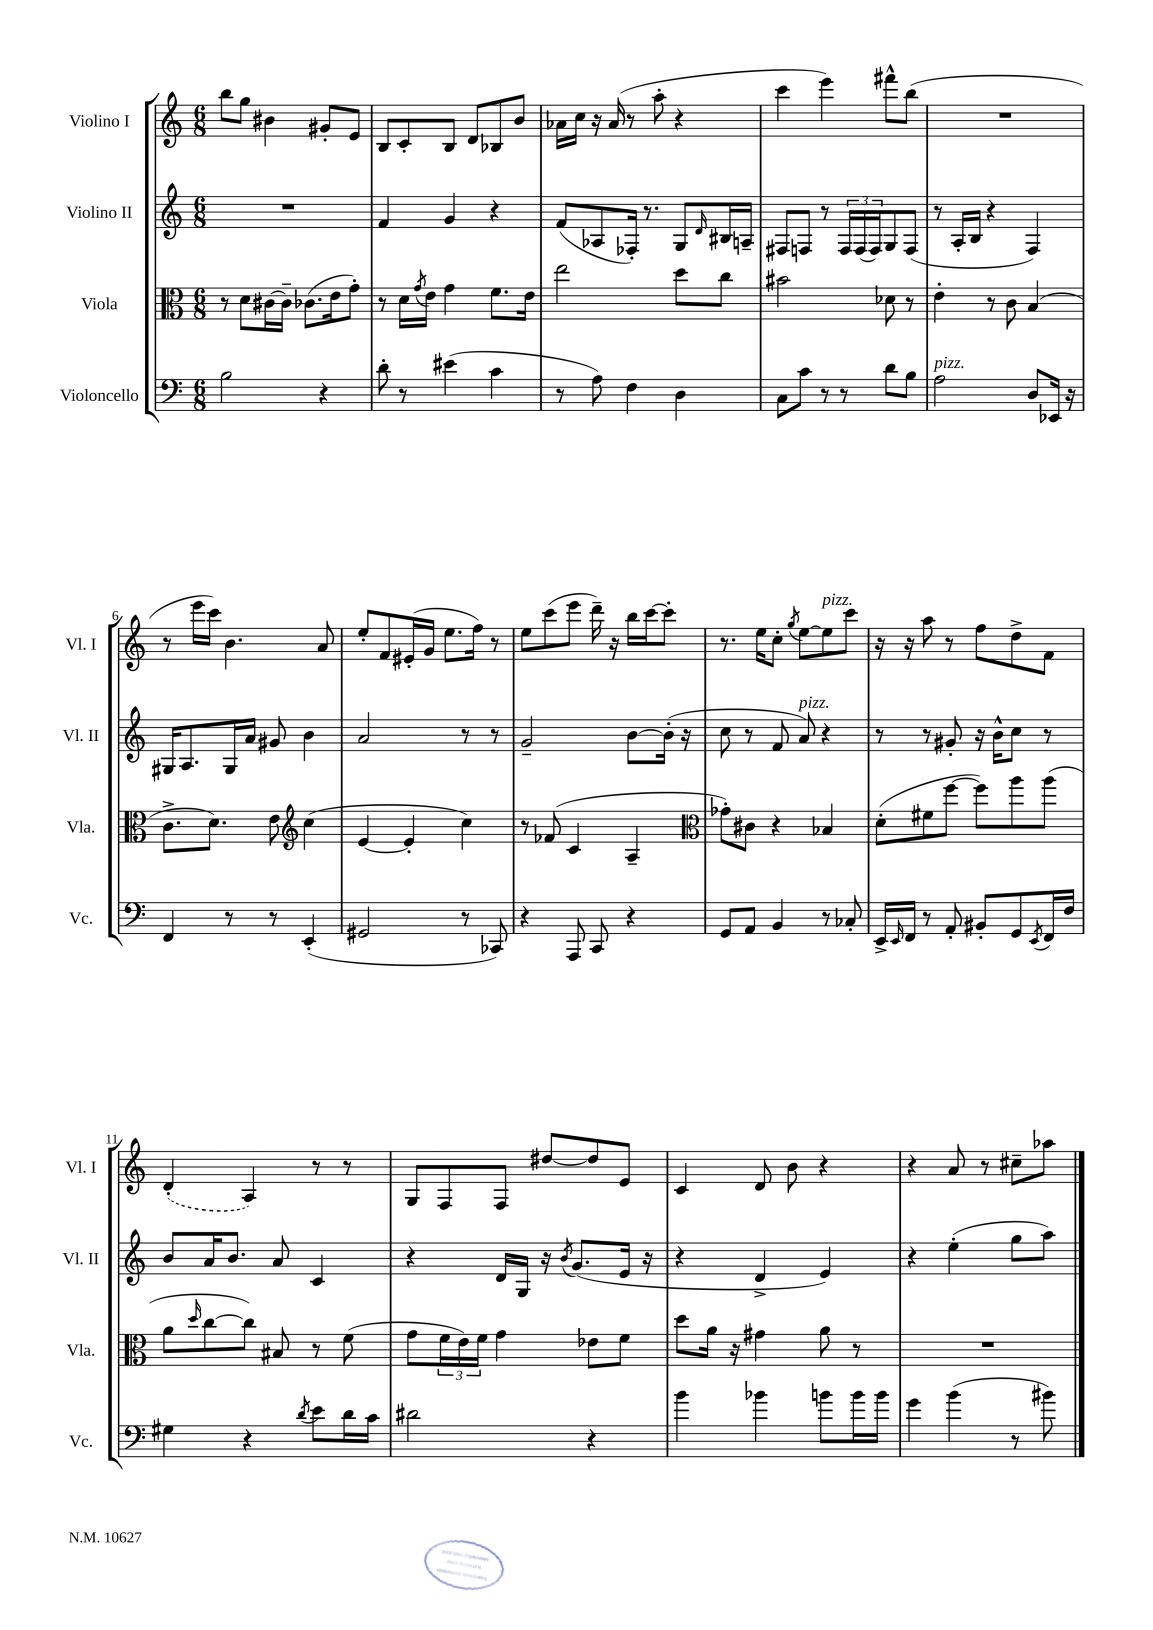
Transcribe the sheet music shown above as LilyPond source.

<<
\new StaffGroup <<
\new Staff = "s0" \with { instrumentName = "Violino I" shortInstrumentName = "Vl. I" } {
    \clef treble \key c \major \numericTimeSignature \time 6/8
    b''8 g''8 bis'4 gis'8-. e'8 |
    b8 c'8-. b8 d'8 bes8 b'8 |
    aes'16 c''16 r16 aes'16( r8 a''8-. r4 |
    c'''4 e'''4) fis'''8-^ b''8( |
    R2. |
    r8 e'''16 c'''16) b'4. a'8 |
    e''8-. f'8 eis'16-.( g'16 e''8. f''16) r8 |
    e''8 c'''8( e'''8 d'''16--) r16 b''16 c'''16~ c'''8-. |
    r8. e''16 c''8-. \acciaccatura { g''8 } e''8~ e''8^\markup { \italic "pizz." } c'''8 |
    r16 r16 a''8 r8 f''8 d''8-> f'8 |
    \once \slurDashed d'4-.( a4) r8 r8 |
    g8 f8 f8 dis''8~ dis''8 e'8 |
    c'4 d'8 b'8 r4 |
    r4 a'8 r8 cis''8-- aes''8 \bar "|." |
}
\new Staff = "s1" \with { instrumentName = "Violino II" shortInstrumentName = "Vl. II" } {
    \clef treble \key c \major \numericTimeSignature \time 6/8
    R2. |
    f'4 g'4 r4 |
    f'8( aes8 fes16-.) r8. g8 \grace { d'16 } bis16 a16-- |
    fis8 f8 r8 \tuplet 3/2 { f16 f16( f16) } g8 f8( |
    r8 a16-. b16 r4 f4) |
    gis16 a8. gis16 a'16 gis'8 b'4 |
    a'2 r8 r8 |
    g'2-- b'8~ b'16-.( r16 |
    c''8 r8 f'8 a'8^\markup { \italic "pizz." }) r4 |
    r8 r8 gis'8-. r16 b'16-^ c''8 r8 |
    b'8 a'16 b'8. a'8 c'4 |
    r4 d'16 g16 r16 \acciaccatura { b'8 } g'8.( e'16 r16 |
    r4 d'4-> e'4) |
    r4 e''4-.( g''8 a''8) \bar "|." |
}
\new Staff = "s2" \with { instrumentName = "Viola" shortInstrumentName = "Vla." } {
    \clef alto \key c \major \numericTimeSignature \time 6/8
    r8 d'8 cis'16~ cis'16-- ces'8.( e'16 g'8-.) |
    r8 d'16 \acciaccatura { g'8 } e'16 g'4 f'8. e'16 |
    e''2 d''8 c''8 |
    bis'2 des'8 r8 |
    e'4-. r8 c'8 b4( |
    c'8.-> d'8.) e'8 \clef treble c''4( |
    e'4~ e'4-. c''4) |
    r8 fes'8( c'4 a4-- |
    \clef alto ges'8-.) cis'8 r4 bes4 |
    d'8-.( fis'8 f''8~ f''8) a''8 a''8( |
    a'8 \grace { d''16 } c''8~ c''8) bis8 r8 f'8( |
    g'8 \tuplet 3/2 { f'16 e'16) f'16 } g'4 ees'8 f'8 |
    d''8 a'16 r16 gis'4 a'8 r8 |
    R2. \bar "|." |
}
\new Staff = "s3" \with { instrumentName = "Violoncello" shortInstrumentName = "Vc." } {
    \clef bass \key c \major \numericTimeSignature \time 6/8
    b2 r4 |
    d'8-. r8 eis'4( c'4 |
    r8 a8) f4 d4 |
    c8 c'8 r8 r8 d'8 b8 |
    a2^\markup { \italic "pizz." } d8 ees,16 r16 |
    f,4 r8 r8 e,4-.( |
    gis,2 r8 ces,8) |
    r4 a,,8 c,8 r4 |
    g,8 a,8 b,4 r8 ces8-. |
    e,16-> \grace { e,16 } f,16 r8 a,8-. bis,8-. g,8 \acciaccatura { e,8 } f,16 f16 |
    gis4 r4 \acciaccatura { d'8 } e'8 d'16 c'16 |
    dis'2 r4 |
    b'4 bes'4 b'8 b'16 b'16 |
    g'4 b'4( r8 bis'8) \bar "|." |
}
>>
>>
